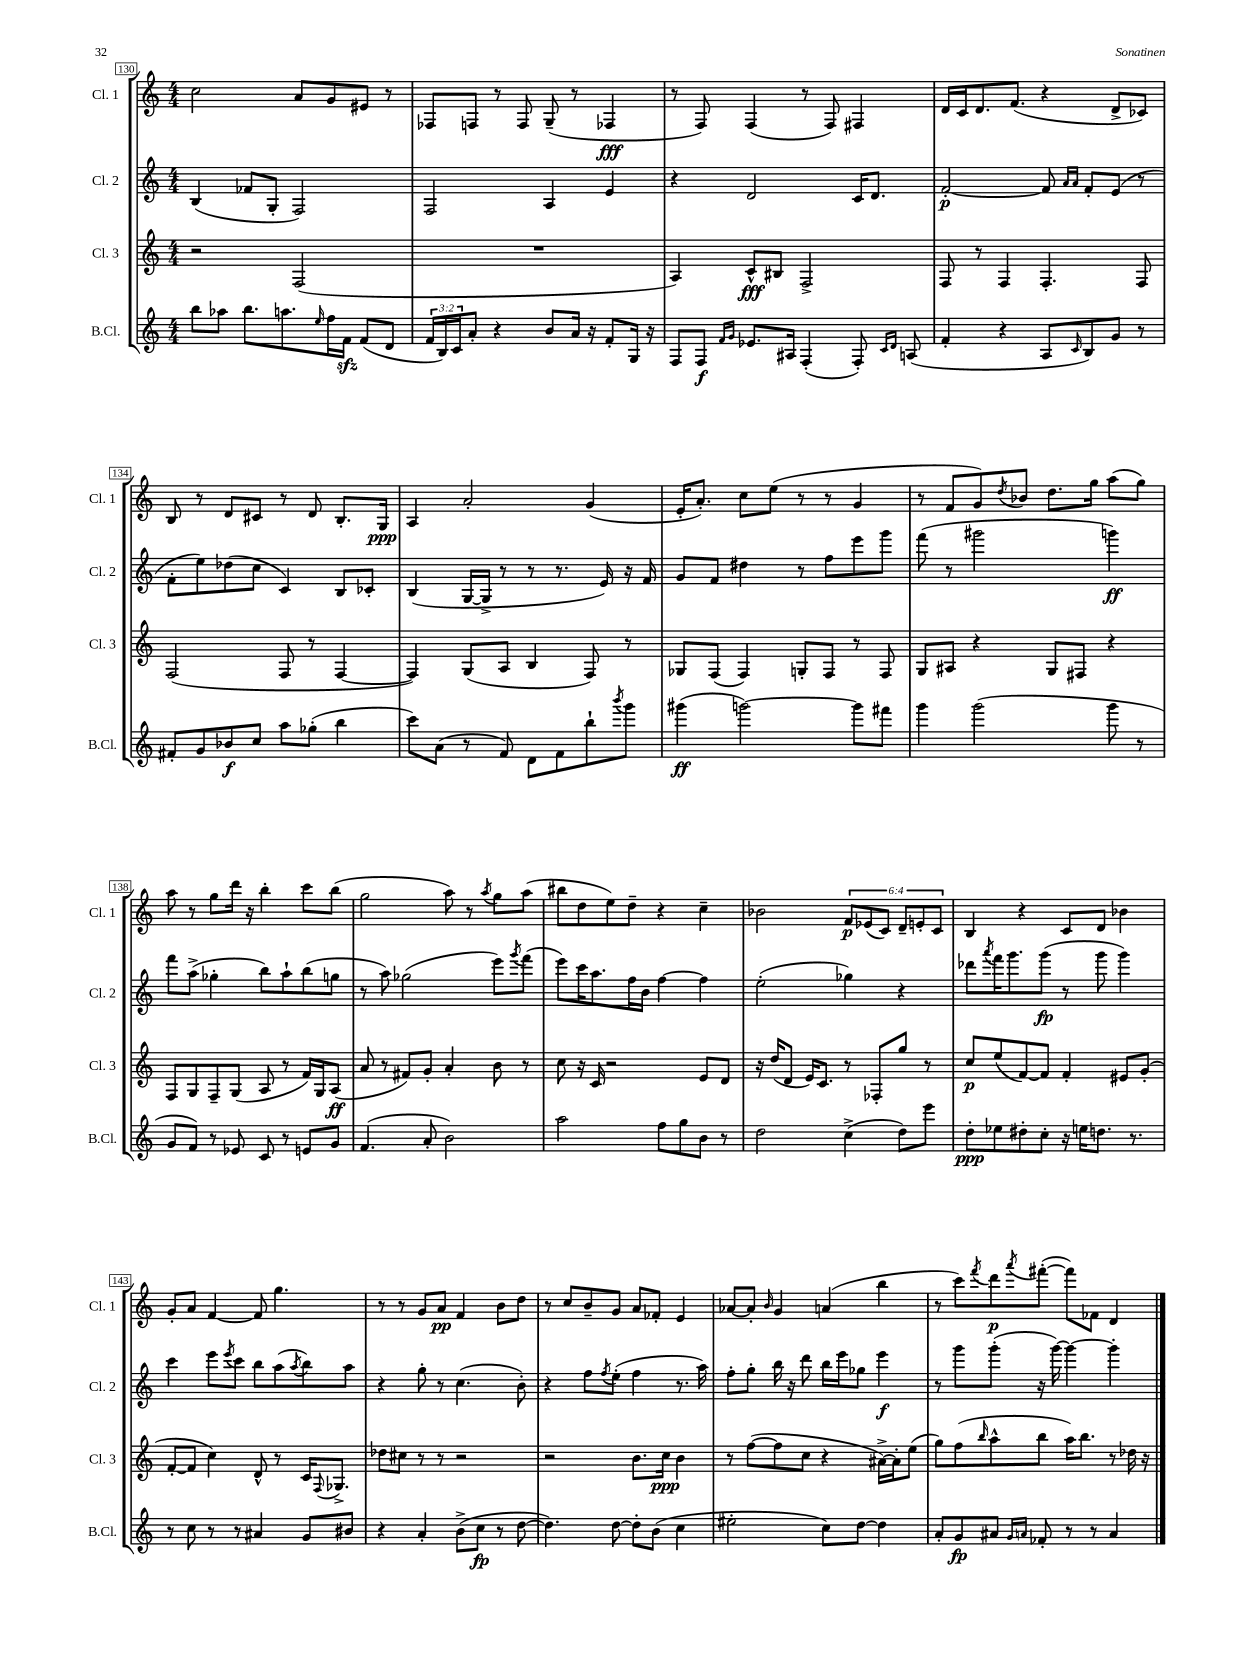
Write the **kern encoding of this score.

**kern	**dynam	**kern	**dynam	**kern	**dynam	**kern	**dynam
*part4	*part4	*part3	*part3	*part2	*part2	*part1	*part1
*staff4	*staff4	*staff3	*staff3	*staff2	*staff2	*staff1	*staff1
*I"B.Cl.	*	*I"Cl. 3	*	*I"Cl. 2	*	*I"Cl. 1	*
*I'B.Cl.	*	*I'Cl. 3	*	*I'Cl. 2	*	*I'Cl. 1	*
*clefG2	*	*clefG2	*	*clefG2	*	*clefG2	*
*k[]	*	*k[]	*	*k[]	*	*k[]	*
*M4/4	*	*M4/4	*	*M4/4	*	*M4/4	*
=130	=130	=130	=130	=130	=130	=130	=130
8bb\L	.	2r	.	(4B/	.	2cc\	.
8aa-X\J	.	.	.	.	.	.	.
8.bb\L	.	.	.	8f-X/L	.	.	.
.	.	.	.	8G'/J	.	.	.
8.aan\	.	.	.	.	.	.	.
.	.	(2F/	.	2F/)	.	8a/L	.
16qqee/	.	.	.	.	.	.	.
16ff\L	.	.	.	.	.	8g/	.
16fzz\JJ	.	.	.	.	.	.	.
(8f/L	.	.	.	.	.	8e#X/J	.
8d/J	.	.	.	.	.	8r	.
=131	=131	=131	=131	=131	=131	=131	=131
24f/LL	.	1r	.	2F/	.	8F-X/L	.
24B/)	.	.	.	.	.	.	.
24c/J	.	.	.	.	.	.	.
8a'/J	.	.	.	.	.	8Fn/J	.
4r	.	.	.	.	.	8r	.
.	.	.	.	.	.	8F/	.
8b/L	.	.	.	4A/	.	(8G~/	.
16a/Jk	.	.	.	.	.	8r	.
16r	.	.	.	.	.	.	.
8f'/L	.	.	.	4e/	.	4F-X/	fff
16G/Jk	.	.	.	.	.	.	.
16r	.	.	.	.	.	.	.
=132	=132	=132	=132	=132	=132	=132	=132
8F/L	.	4A/)	.	4r	.	8r	.
8F/J	f	.	.	.	.	8F/)	.
16qqf/LL	.	.	.	.	.	.	.
16qqg/JJ	.	.	.	.	.	.	.
8.e-X/L	.	8c^^/L	fff	2d/	.	(4F/	.
.	.	8B#X/J	.	.	.	.	.
16A#X/Jk	.	.	.	.	.	.	.
(4F'/	.	2F^/	.	.	.	8r	.
.	.	.	.	.	.	8F/)	.
8F'/)	.	.	.	16c/KL	.	4F#X/	.
.	.	.	.	8.d/J	.	.	.
16qqc/LL	.	.	.	.	.	.	.
16qqd/JJ	.	.	.	.	.	.	.
(8An/	.	.	.	.	.	.	.
=133	=133	=133	=133	=133	=133	=133	=133
4f'/	.	8F/	.	[2f'/	p	16d/LL	.
.	.	.	.	.	.	16c/J	.
.	.	8r	.	.	.	8.d/	.
4r	.	4F/	.	.	.	.	.
.	.	.	.	.	.	(8.f/J	.
8A/L	.	4.F'/	.	8f/]	.	4r	.
.	.	.	.	16qqa/LL	.	.	.
16qqc/	.	.	.	16qqa/JJ	.	.	.
8B/)	.	.	.	8f'/L	.	.	.
8g/J	.	.	.	(8e/J	.	8d^/L	.
8r	.	8F/	.	8r	.	8c-X/J)	.
!!LO:LB:g=z
=134	=134	=134	=134	=134	=134	=134	=134
8f#X'/L	.	(2F/	.	8f'\L	.	8B/	.
8g/	.	.	.	8ee\)	.	8r	.
8b-X/	f	.	.	(8dd-X\	.	8d/L	.
8cc/J	.	.	.	8cc\J	.	8c#X/J	.
8aa\L	.	8F/	.	4c/)	.	8r	.
(8gg-X'\J	.	8r	.	.	.	8d/	.
4bb\	.	[4F/	.	8B/L	.	8.B'/L	.
.	.	.	.	8c-X'/J	.	.	.
.	.	.	.	.	.	16G/Jk	ppp
=135	=135	=135	=135	=135	=135	=135	=135
8ccc\L)	.	4F/])	.	(4B/	.	4A/	.
(8a\J	.	.	.	.	.	.	.
8r	.	(8G/L	.	[16G/LL	.	2a'/	.
.	.	.	.	16G^/JJ]	.	.	.
8f/)	.	8A/J	.	8r	.	.	.
8d\L	.	4B/	.	8r	.	.	.
8f\	.	.	.	8.r	.	.	.
8bb`\	.	8F/)	.	.	.	(4g/	.
.	.	.	.	16e/)	.	.	.
8qbbb/	.	.	.	.	.	.	.
8ggg\J	.	8r	.	16r	.	.	.
.	.	.	.	16f/	.	.	.
=136	=136	=136	=136	=136	=136	=136	=136
(4ggg#X\	ff	8G-X/L	.	8g/L	.	16e'/KL	.
.	.	.	.	.	.	8.a'/J)	.
.	.	(8F/J	.	8f/J	.	.	.
[2gggn\)	.	4F/)	.	4dd#X\	.	8cc\L	.
.	.	.	.	.	.	(8ee\J	.
.	.	8Gn'/L	.	8r	.	8r	.
.	.	8F/J	.	8ff\L	.	8r	.
8ggg\L]	.	8r	.	8eee\	.	4g/	.
8fff#X\J	.	8F/	.	8ggg\J	.	.	.
=137	=137	=137	=137	=137	=137	=137	=137
4ggg\	.	8G/L	.	(8fff\	.	8r	.
.	.	8A#X/J	.	8r	.	8f/L	.
(2ggg\	.	4r	.	2ggg#X\	.	8g/)	.
.	.	.	.	.	.	8qdd/	.
.	.	.	.	.	.	8b-X/J	.
.	.	8G/L	.	.	.	8.dd\L	.
.	.	8F#X/J	.	.	.	.	.
.	.	.	.	.	.	16gg\Jk	.
8ggg\	.	4r	.	4gggn\)	ff	(8aa\L	.
8r	.	.	.	.	.	8gg\J)	.
!!LO:LB:g=z
=138	=138	=138	=138	=138	=138	=138	=138
8g/L	.	8F/L	.	8fff\L	.	8aa\	.
8f/J)	.	8G/	.	(8aa^\J	.	8r	.
8r	.	8F~/	.	4gg-X'\	.	8gg\L	.
8e-X/	.	(8G/J	.	.	.	16ddd\Jk	.
.	.	.	.	.	.	16r	.
8c/	.	8A/	.	8bb\L)	.	4bb'\	.
8r	.	8r	.	8aa`\	.	.	.
8en/L	.	16f/LL)	.	(8bb\	.	8ccc\L	.
.	.	16G/J	.	.	.	.	.
8g/J	.	(8A/J	ff	8ggn\J	.	(8bb\J	.
=139	=139	=139	=139	=139	=139	=139	=139
(4.f/	.	8a/	.	8r	.	2gg\	.
.	.	8r	.	8aa\)	.	.	.
.	.	8f#X/L)	.	(2gg-X\	.	.	.
8a'/	.	8g'/J	.	.	.	.	.
2b\)	.	4a'/	.	.	.	8aa\)	.
.	.	.	.	.	.	8r	.
.	.	.	.	.	.	8qaa/	.
.	.	8b\	.	8eee\L)	.	8gg\L	.
.	.	.	.	8qggg/	.	.	.
.	.	8r	.	(8fff\J	.	(8aa\J	.
=140	=140	=140	=140	=140	=140	=140	=140
2aa\	.	8cc\	.	8eee\L)	.	8bb#X\L	.
.	.	16r	.	16ccc\K	.	8dd\	.
.	.	16c/	.	8.aa\	.	.	.
.	.	2r	.	.	.	8ee\)	.
.	.	.	.	16ff\L	.	8dd~\J	.
.	.	.	.	16b\JJ	.	.	.
8ff\L	.	.	.	[4ff\	.	4r	.
8gg\	.	.	.	.	.	.	.
8b\J	.	8e/L	.	4ff\]	.	4cc~\	.
8r	.	8d/J	.	.	.	.	.
=141	=141	=141	=141	=141	=141	=141	=141
2dd\	.	16r	.	(2ee'\	.	2b-X\	.
.	.	(16dd/KL	.	.	.	.	.
.	.	8d/J	.	.	.	.	.
.	.	16e/KL)	.	.	.	.	.
.	.	8.c/J	.	.	.	.	.
(4cc^\	.	8r	.	4gg-X\)	.	12f/L	p
.	.	.	.	.	.	(12e-X/	.
.	.	8F-X'/L	.	.	.	.	.
.	.	.	.	.	.	12c/J)	.
8dd\L)	.	8gg/J	.	4r	.	12d~/L	.
.	.	.	.	.	.	12en'/	.
8eee\J	.	8r	.	.	.	.	.
.	.	.	.	.	.	12c/J	.
=142	=142	=142	=142	=142	=142	=142	=142
8dd'\L	ppp	8cc/L	p	8ddd-X\L	.	4B/	.
.	.	.	.	8qaaa/	.	.	.
8ee-X\	.	(8ee/	.	16fff\K	.	.	.
.	.	.	.	8.ggg\	.	.	.
8dd#X'\	.	[8f/)	.	.	.	4r	.
8cc'\J	.	8f/J]	.	(8ggg\J	fp	.	.
16r	.	4f'/	.	8r	.	8c/L	.
16een\KL	.	.	.	.	.	.	.
8.ddn\J	.	.	.	8ggg\	.	8d/J	.
.	.	8e#X/L	.	4ggg\)	.	4b-X\	.
8.r	.	.	.	.	.	.	.
.	.	(8g'/J	.	.	.	.	.
!!LO:LB:g=z
=143	=143	=143	=143	=143	=143	=143	=143
8r	.	[8f'/L	.	4ccc\	.	8g'/L	.
8cc\	.	8f/J]	.	.	.	8a/J	.
8r	.	4cc\)	.	8eee\L	.	[4f/	.
.	.	.	.	8qeee/	.	.	.
8r	.	.	.	8ccc\J	.	.	.
4a#X/	.	8d^^/	.	8bb\L	.	8f/]	.
.	.	8r	.	(8aa\	.	4.gg\	.
.	.	.	.	8qaa/	.	.	.
8g/L	.	16c/KL	.	8bb\)	.	.	.
.	.	8qqF/	.	.	.	.	.
.	.	8.G-X^/J	.	.	.	.	.
8b#X/J	.	.	.	8aa\J	.	.	.
=144	=144	=144	=144	=144	=144	=144	=144
4r	.	8dd-X\L	.	4r	.	8r	.
.	.	8cc#X\J	.	.	.	8r	.
4a'/	.	8r	.	8gg'\	.	8g/L	.
.	.	8r	.	8r	.	8a/J	pp
(8b^\L	.	2r	.	(4.cc\	.	4f/	.
8cc\J	fp	.	.	.	.	.	.
8r	.	.	.	.	.	8b\L	.
[8dd\	.	.	.	8b'\)	.	8dd\J	.
=145	=145	=145	=145	=145	=145	=145	=145
4.dd\])	.	2r	.	4r	.	8r	.
.	.	.	.	.	.	8cc/L	.
.	.	.	.	8ff\L	.	8b~/	.
.	.	.	.	8qff/	.	.	.
[8dd\	.	.	.	(8ee'\J	.	8g/J	.
8dd'\L]	.	8.b\L	.	4ff\	.	8a/L	.
(8b\J	.	.	.	.	.	8f-X'/J	.
.	.	16cc\Jk	ppp	.	.	.	.
4cc\	.	4b\	.	8.r	.	4e/	.
.	.	.	.	16aa\)	.	.	.
=146	=146	=146	=146	=146	=146	=146	=146
2ee#X'\	.	8r	.	8ff'\L	.	[8a-X/L	.
.	.	([8ff\L	.	8gg'\J	.	8a-'/J]	.
.	.	.	.	.	.	16qqb/	.
.	.	8ff\]	.	16bb\	.	4g/	.
.	.	.	.	16r	.	.	.
.	.	8cc\J	.	8ddd\	.	.	.
8cc\L)	.	4r	.	16bb\LL	.	(4an/	.
.	.	.	.	16eee\J	.	.	.
[8dd\J	.	.	.	8gg-X\J	.	.	.
4dd\]	.	[16a#X^\LL)	.	4eee\	f	4bb\	.
.	.	16a#'\J]	.	.	.	.	.
.	.	(8ee\J	.	.	.	.	.
=147	=147	=147	=147	=147	=147	=147	=147
8a'/L	.	8gg\L)	.	8r	.	8r	.
8g/	fp	(8ff\	.	8ggg\L	.	8ccc\L)	.
.	.	16qqbb/	.	.	.	8qfff/	.
8a#X/J	.	8aa^^\	.	(8ggg'\J	.	8ddd\	p
16qqg/LL	.	.	.	.	.	.	.
16qqan/JJ	.	.	.	.	.	8qaaa/	.
8f-X'/	.	8bb\J	.	16r	.	([8fff#X'\J	.
.	.	.	.	[16ggg\)	.	.	.
8r	.	16aa\KL)	.	4ggg\_	.	8fff#\L])	.
.	.	8.bb\J	.	.	.	.	.
8r	.	.	.	.	.	8f-X\J	.
4a/	.	8r	.	4ggg'\]	.	4d/	.
.	.	16dd-X\	.	.	.	.	.
.	.	16r	.	.	.	.	.
==	==	==	==	==	==	==	==
*-	*-	*-	*-	*-	*-	*-	*-
